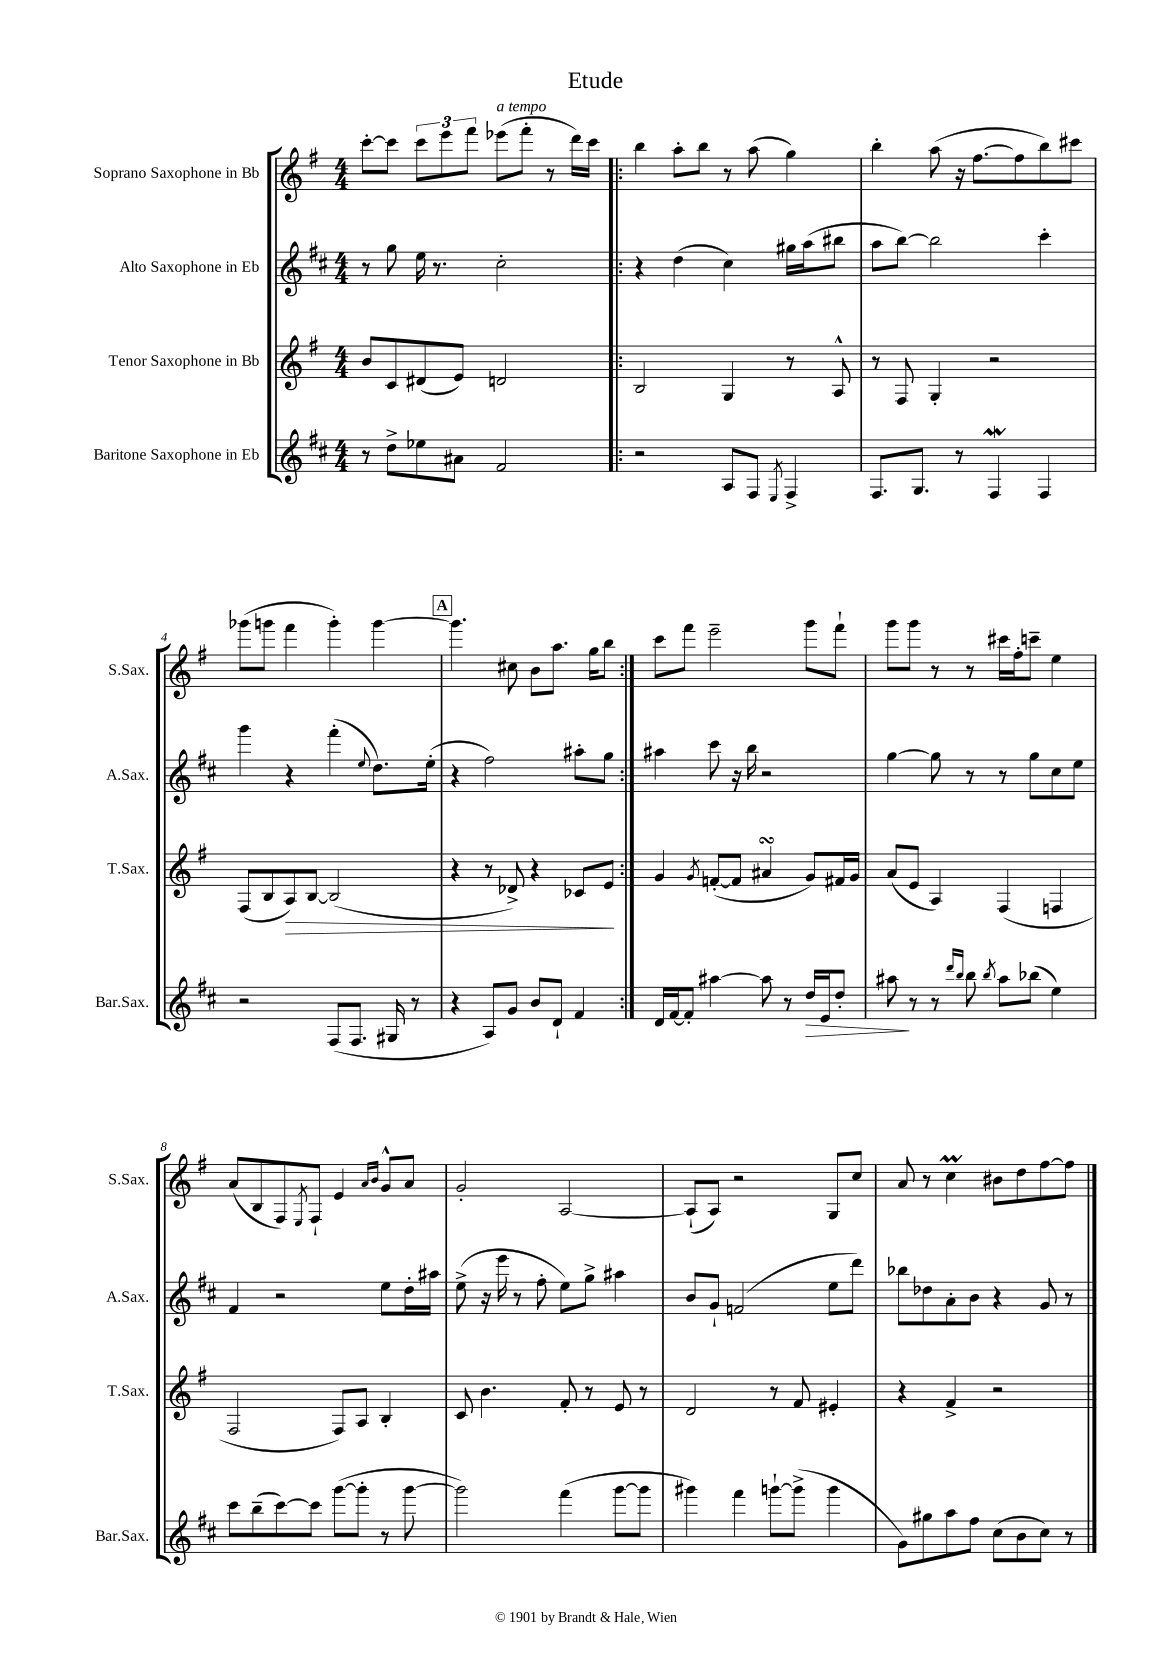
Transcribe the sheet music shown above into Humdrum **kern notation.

**kern	**kern	**kern	**kern
*staff4	*staff3	*staff2	*staff1
*clefG2	*clefG2	*clefG2	*clefG2
*k[f#c#]	*k[f#]	*k[f#c#]	*k[f#]
*M4/4	*M4/4	*M4/4	*M4/4
8r	8b/L	8r	[8ccc'\L
8dd^\L	8c/	8gg\	8ccc\]J
8ee-\	(8d#/	16ee\	12ccc\L
.	.	8.r	.
.	.	.	12eee\
8a#\J	8e/J)	.	.
.	.	.	12fff#\J
2f#/	2d/	2cc#'\	(8eee-\L
.	.	.	8fff#'\J
.	.	.	8r
.	.	.	16ddd\LL)
.	.	.	16ccc\JJ
=!|:	=!|:	=!|:	=!|:
2r	2B/	4r	4bb\
.	.	(4dd\	8aa'\L
.	.	.	8bb\J
8A/L	4G/	4cc#\)	8r
8F#/J	.	.	(8aa\
8qE/	.	.	.
4F#^/	8r	16gg#\LL	4gg\)
.	.	(16aa\J	.
.	8A^^/	8bb#\J	.
=	=	=	=
8.F#/L	8r	8aa\L	4bb'\
.	8F#/	[8bb\J)	.
8.G/J	.	.	.
.	4G'/	2bb\]	(8aa\
8r	.	.	16r
.	.	.	[8.ff#\L
4F#/	2r	.	.
.	.	.	8ff#\]
4F#/	.	4ccc#'\	8bb\)
.	.	.	8ccc#\J
=	=	=	=
2r	(8F#/L	4ggg\	(8ggg-\L
.	8B/	.	8ggg\J
.	8A/)	4r	4fff#\
.	[8B/J	.	.
(8F#/L	(2B/]	(4fff#'\	4ggg'\)
8.F#/J	.	.	.
.	.	8qqee/	.
.	.	8.dd\L)	[4ggg\
16G#/	.	.	.
8r	.	.	.
.	.	(16ee'\Jk	.
=	=	=	=
4r	4r	4r	4.ggg\]
8A/L)	8r	2ff#\)	.
8g/J	8d-^/)	.	8cc#\
8b/L	4r	.	8b\L
8d`/J	.	.	8.aa\J
4f#/	8c-/L	8aa#'\L	.
.	.	.	16gg\LK
.	8e/J	8gg\J	8bb\J
=:|!	=:|!	=:|!	=:|!
16d/LL	4g/	4aa#\	8ccc\L
[16f#/J	.	.	.
8f#'/]J	.	.	8fff#\J
.	8qg/	.	.
[4aa#\	([8f'/L	8ccc#\	2eee~\
.	8f/]J	16r	.
.	.	16bb\	.
8aa#\]	4a#/	2r	.
8r	.	.	.
16dd/LL	8g/L)	.	8ggg\L
16e/J	.	.	.
8dd'/J	16f#/L	.	8fff#`\J
.	16g/JJ	.	.
=	=	=	=
8aa#\	(8a/L	[4gg\	8ggg\L
8r	8e/J	.	8ggg\J
8r	4A/)	8gg\]	8r
16qqddd/LL	.	.	.
16qqbb/JJ	.	.	.
8bb\	.	8r	8r
8qbb/	.	.	.
8aa#\L	(4F#/	8r	16ccc#\LL
.	.	.	16ff#'\J
(8bb-\J	.	8gg\L	8ccc~\J
4ee\)	4F/	8cc#\	4ee\
.	.	8ee\J	.
=	=	=	=
8ccc#\L	2F#/	4f#/	(8a/L
(8bb~\	.	.	8B/
[8ccc#\)	.	2r	8F#/)
.	.	.	8qE/
8ccc#\]J	.	.	8F#`/J
([8ggg\L	8F#/L)	.	4e/
8ggg'\]J	8A/J	.	.
.	.	.	16qqa/LL
.	.	.	16qqb/JJ
8r	4B'/	8ee\L	8g^^/L
[8ggg\	.	16dd'\L	8a/J
.	.	16aa#\JJ	.
=	=	=	=
2ggg\])	8c/	(8ee^\	2g'/
.	4.b\	16r	.
.	.	16eee\	.
.	.	8r	.
.	.	8ff#'\	.
(4fff#\	8f#'/	8ee\L)	[2A/
.	8r	8gg^\J	.
[8ggg\L	8e/	4aa#\	.
8ggg\]J	8r	.	.
=	=	=	=
4ggg#\)	2d/	8b/L	(8A`/]L
.	.	8g`/J	8A/J)
4fff#\	.	(2f/	2r
[8ggg`\L	8r	.	.
(8ggg^\]J	8f#/	.	.
4ggg\	4e#'/	8ee\L	8G/L
.	.	8ddd\J)	8cc/J
=	=	=	=
8g\L)	4r	8bb-\L	8a/
8gg#\	.	8dd-\	8r
8aa\	4f#^/	8a'\	4cc\
8ff#\J	.	8b\J	.
(8cc#\L	2r	4r	8b#\L
8b\	.	.	8dd\
8cc#\J)	.	8g/	[8ff#\
8r	.	8r	8ff#\]J
==	==	==	==
*-	*-	*-	*-
